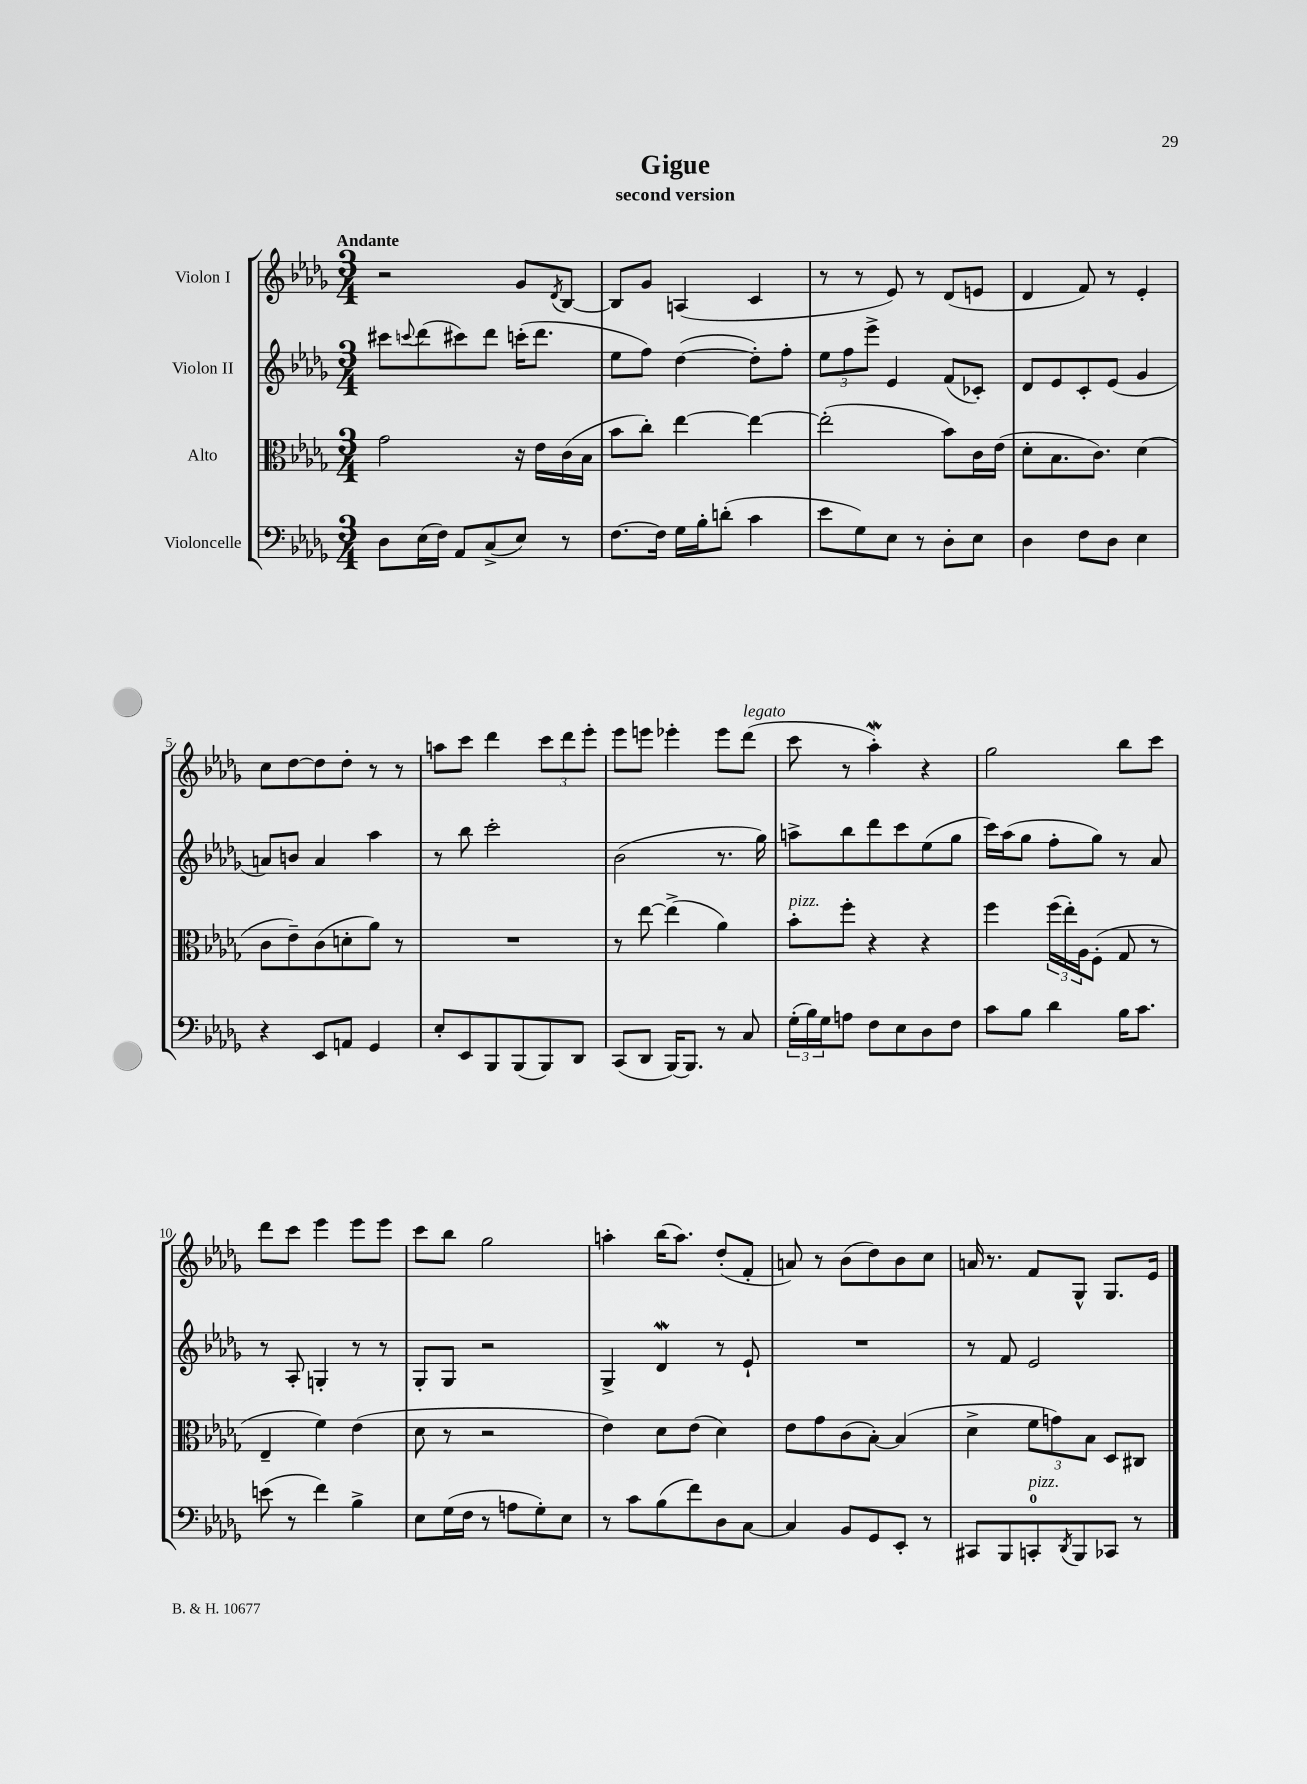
\header { title = "Gigue" subtitle = "second version" }
<<
\new StaffGroup <<
\new Staff = "s0" \with { instrumentName = "Violon I" } {
    \clef treble \key des \major \numericTimeSignature \time 3/4 \tempo "Andante"
    r2 ges'8 \acciaccatura { des'8 } bes8~ |
    bes8 ges'8 a4( c'4 |
    r8 r8 ees'8) r8 des'8( e'8 |
    des'4 f'8) r8 ees'4-. |
    c''8 des''8~ des''8 des''8-. r8 r8 |
    a''8 c'''8 des'''4 \tuplet 3/2 { c'''8 des'''8 ees'''8-. } |
    ees'''8 e'''8 ees'''4-. ees'''8 des'''8^\markup { \italic "legato" }( |
    c'''8 r8 aes''4-.\mordent) r4 |
    ges''2 bes''8 c'''8 |
    des'''8 c'''8 ees'''4 ees'''8 ees'''8 |
    c'''8 bes''8 ges''2 |
    a''4-. bes''16( a''8.) des''8-.( f'8-. |
    a'8) r8 bes'8( des''8) bes'8 c''8 |
    a'16 r8. f'8 ges8-^ ges8. ees'16 \bar "|." |
}
\new Staff = "s1" \with { instrumentName = "Violon II" } {
    \clef treble \key des \major \numericTimeSignature \time 3/4
    cis'''8 \appoggiatura { c'''8 } des'''8( cis'''8) des'''8 c'''16-.( des'''8. |
    ees''8 f''8) des''4~( des''8-.) f''8-. |
    \tuplet 3/2 { ees''8 f''8 ees'''8-> } ees'4 f'8( ces'8-.) |
    des'8 ees'8 c'8-. ees'8( ges'4 |
    a'8) b'8 a'4 aes''4 |
    r8 bes''8 c'''2-. |
    bes'2( r8. ges''16) |
    a''8-> bes''8 des'''8 c'''8 ees''8( ges''8 |
    c'''16) aes''16( ges''8 f''8-. ges''8) r8 aes'8 |
    r8 aes8-. g4-. r8 r8 |
    ges8-. ges8 r2 |
    ges4-> des'4\mordent r8 ees'8-! |
    R2. |
    r8 f'8 ees'2 \bar "|." |
}
\new Staff = "s2" \with { instrumentName = "Alto" } {
    \clef alto \key des \major \numericTimeSignature \time 3/4
    ges'2 r16 ees'16 c'16( bes16 |
    bes'8 c''8-.) ees''4~ ees''4~ |
    ees''2-.( bes'8) c'16 ees'16( |
    des'8-. bes8. c'8.) des'4( |
    c'8 ees'8--) c'8( d'8-. aes'8) r8 |
    R2. |
    r8 ees''8~ ees''4->( aes'4) |
    bes'8-.^\markup { \italic "pizz." } f''8-. r4 r4 |
    f''4 \tuplet 3/2 { f''16( ees''16-.) aes16 } f8-.( ges8 r8 |
    ees4-- f'4) ees'4( |
    des'8 r8 r2 |
    ees'4) des'8 ees'8( des'4) |
    ees'8 ges'8 c'8( bes8~-.) bes4( |
    des'4-> \tuplet 3/2 { f'8 g'8) bes8 } des8 cis8 \bar "|." |
}
\new Staff = "s3" \with { instrumentName = "Violoncelle" } {
    \clef bass \key des \major \numericTimeSignature \time 3/4
    des8 ees16( f16) aes,8 c8->( ees8) r8 |
    f8.~ f16 ges16 bes16-. d'8-.( c'4 |
    ees'8 ges8) ees8 r8 des8-. ees8 |
    des4 f8 des8 ees4 |
    r4 ees,8 a,8 ges,4 |
    ees8-. ees,8 bes,,8 bes,,8( bes,,8) des,8 |
    c,8( des,8 bes,,16~) bes,,8. r8 c8 |
    \tuplet 3/2 { ges16-.( bes16) ges16 } a8 f8 ees8 des8 f8 |
    c'8 bes8 des'4 bes16 c'8. |
    e'8( r8 f'4) bes4-> |
    ees8 ges16( f16 r8 a8 ges8-.) ees8 |
    r8 c'8 bes8( f'8) des8 c8~ |
    c4 bes,8 ges,8 ees,8-. r8 |
    cis,8 bes,,8 c,8-0-.^\markup { \italic "pizz." } \acciaccatura { des,8 } bes,,8 ces,8 r8 \bar "|." |
}
>>
>>
